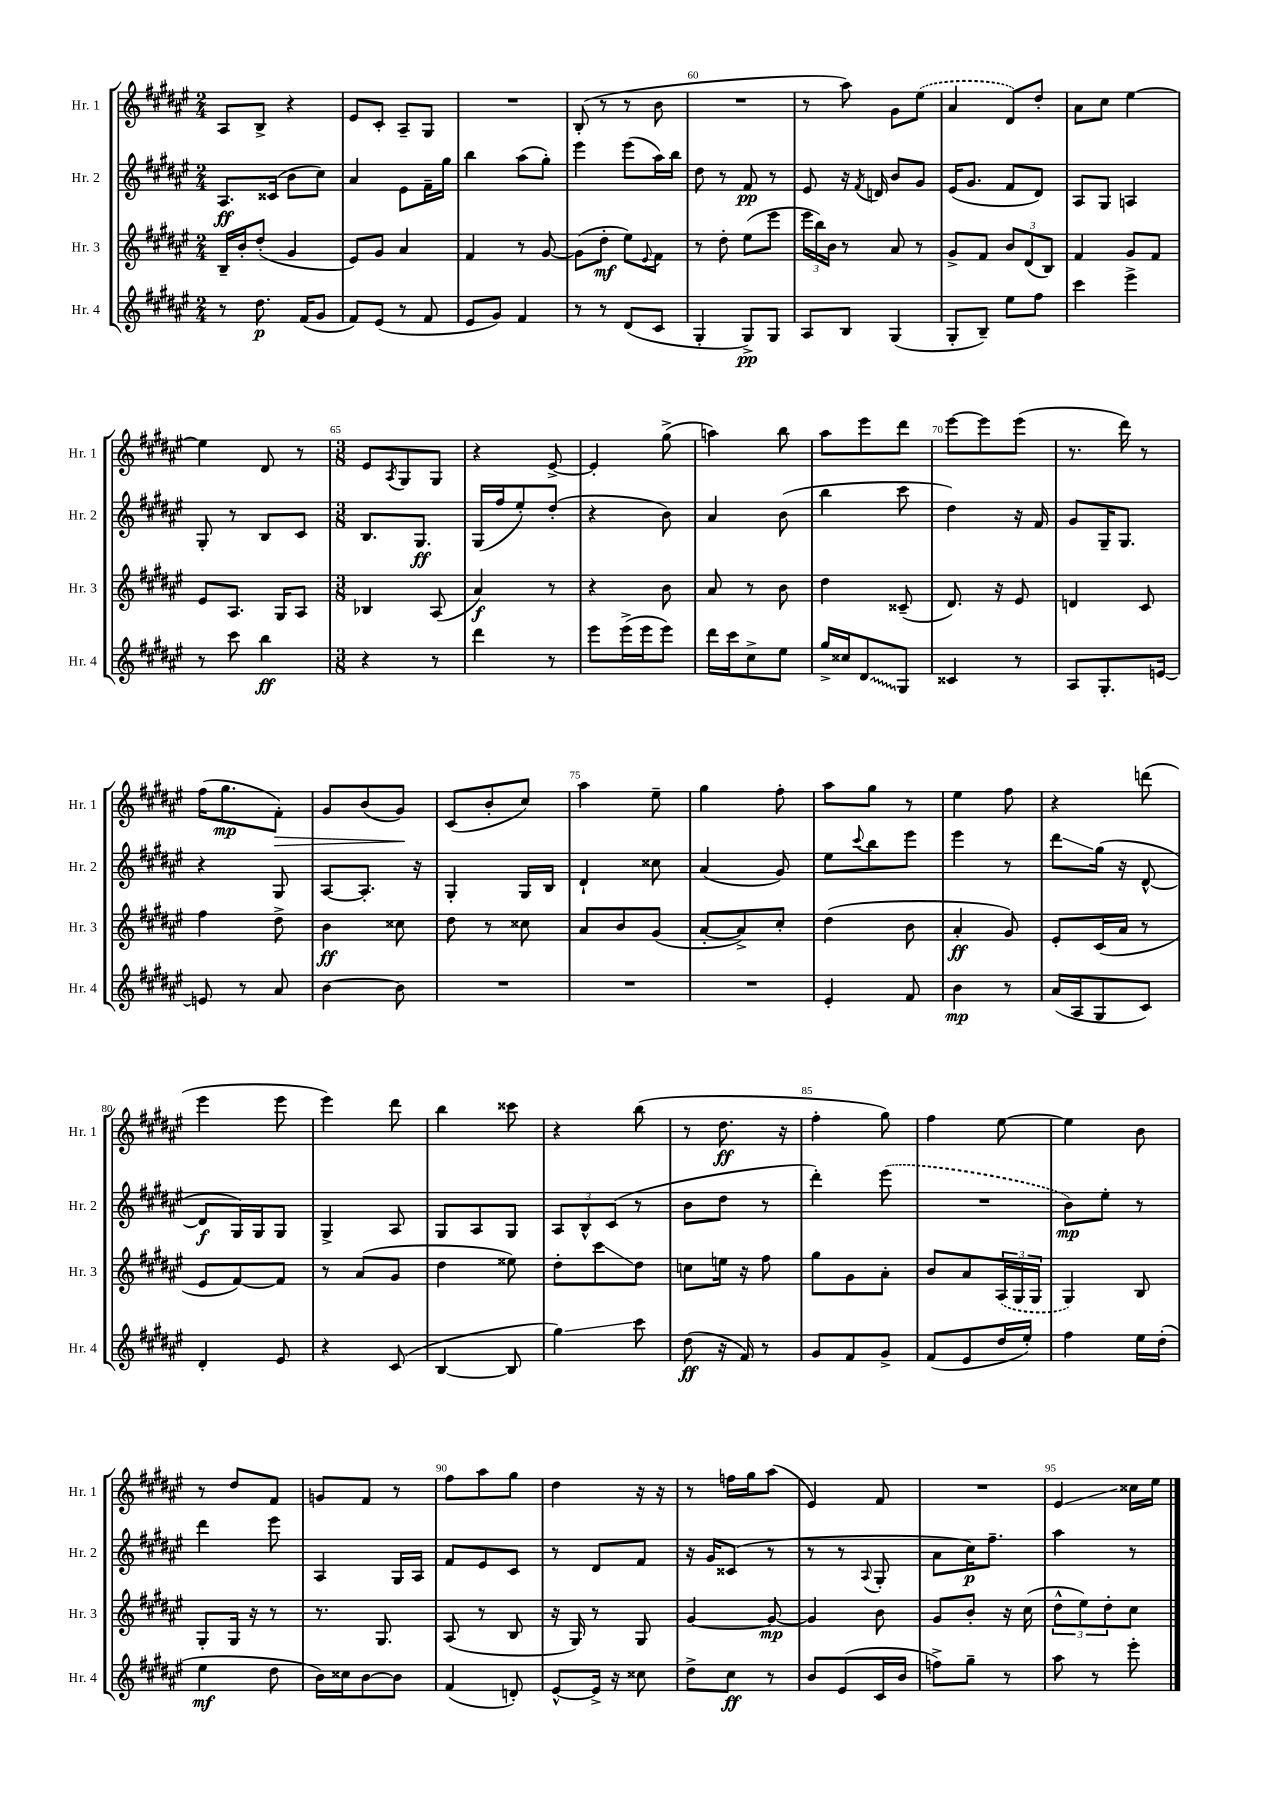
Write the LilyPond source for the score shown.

<<
\new StaffGroup <<
\new Staff = "s0" \with { instrumentName = "Hr. 1" shortInstrumentName = "Hr. 1" } {
    \clef treble \key fis \major \numericTimeSignature \time 2/4
    ais8 b8-> r4 |
    eis'8 cis'8-. ais8-- gis8 |
    R2 |
    b8-.( r8 r8 b'8 |
    R2 |
    r8 ais''8) gis'8 \once \slurDashed eis''8( |
    ais'4 dis'8) dis''8-. |
    ais'8 cis''8 eis''4~ |
    eis''4 dis'8 r8 |
    \numericTimeSignature \time 3/8 eis'8 \acciaccatura { ais8 } gis8 gis8 |
    r4 eis'8~-> |
    eis'4-. gis''8->( |
    a''4) b''8 |
    ais''8 eis'''8 dis'''8 |
    eis'''8~ eis'''8 eis'''8( |
    r8. dis'''16) r8 |
    fis''16( gis''8.\mp fis'8-.\>) |
    gis'8 b'8( gis'8\!) |
    cis'8( b'8-. cis''8) |
    ais''4 eis''8-- |
    gis''4 fis''8-. |
    ais''8 gis''8 r8 |
    eis''4 fis''8 |
    r4 d'''8( |
    eis'''4 eis'''8 |
    eis'''4) dis'''8 |
    b''4 cisis'''8 |
    r4 b''8( |
    r8 dis''8.\ff r16 |
    fis''4-. gis''8) |
    fis''4 eis''8~ |
    eis''4 b'8 |
    r8 dis''8 fis'8 |
    g'8 fis'8 r8 |
    fis''8 ais''8 gis''8 |
    dis''4 r16 r16 |
    r8 f''16 gis''16 ais''8( |
    eis'4) fis'8 |
    R4. |
    eis'4\glissando cisis''16 eis''16 \bar "|." |
}
\new Staff = "s1" \with { instrumentName = "Hr. 2" shortInstrumentName = "Hr. 2" } {
    \clef treble \key fis \major \numericTimeSignature \time 2/4
    ais8.\ff cisis'16( b'8 cis''8) |
    ais'4 eis'8 fis'16-- gis''16 |
    b''4 ais''8( gis''8-.) |
    eis'''4 eis'''8( ais''16) b''16 |
    dis''8 r8 fis'8\pp r8 |
    eis'8 r16 \acciaccatura { fis'8 } d'16 b'8 gis'8 |
    eis'16( gis'8. fis'8 dis'8) |
    ais8 gis8 a4 |
    gis8-. r8 b8 cis'8 |
    \numericTimeSignature \time 3/8 b8. gis8.\ff |
    gis16( fis''16 eis''8-.) dis''8-.( |
    r4 b'8) |
    ais'4 b'8( |
    b''4 cis'''8 |
    dis''4) r16 fis'16 |
    gis'8 gis16-- gis8. |
    r4 gis8 |
    ais8~ ais8.-. r16 |
    gis4-. gis16 b16 |
    dis'4-! cisis''8 |
    ais'4( gis'8) |
    eis''8 \appoggiatura { cis'''8 } b''8 eis'''8 |
    eis'''4 r8 |
    dis'''8\glissando gis''16( r16 dis'8~-^ |
    dis'8\f gis16) gis16 gis8 |
    gis4-> ais8 |
    gis8 ais8 gis8 |
    \tuplet 3/2 { ais8 b8-^ cis'8( } r8 |
    b'8 dis''8 r8 |
    dis'''4-.) \once \slurDashed eis'''8( |
    R4. |
    b'8\mp) eis''8-. r8 |
    dis'''4 eis'''8 |
    ais4 gis16 ais16 |
    fis'8 eis'8 cis'8 |
    r8 dis'8 fis'8 |
    r16 gis'16 cisis'8( r8 |
    r8 r8 \appoggiatura { ais8 } gis8-. |
    ais'8 cis''16\p) fis''8.-- |
    ais''4 r8 \bar "|." |
}
\new Staff = "s2" \with { instrumentName = "Hr. 3" shortInstrumentName = "Hr. 3" } {
    \clef treble \key fis \major \numericTimeSignature \time 2/4
    b16-- b'16-. dis''8-.( gis'4 |
    eis'8) gis'8 ais'4 |
    fis'4 r8 gis'8~ |
    gis'8( dis''8-.\mf eis''8) \appoggiatura { eis'8 } fis'8 |
    r8 dis''8-. eis''8( eis'''8 |
    \tuplet 3/2 { eis'''16 b''16) b'16 } r8 ais'8 r8 |
    gis'8-> fis'8 \tuplet 3/2 { b'8 dis'8( b8) } |
    fis'4 gis'8 fis'8 |
    eis'8 ais8. gis16 ais8 |
    \numericTimeSignature \time 3/8 bes4 ais8( |
    ais'4\f) r8 |
    r4 b'8 |
    ais'8 r8 b'8 |
    dis''4 cisis'8--( |
    dis'8.) r16 eis'8 |
    d'4 cis'8 |
    fis''4 dis''8-> |
    b'4\ff cisis''8 |
    dis''8 r8 cisis''8 |
    ais'8 b'8 gis'8( |
    ais'8~-. ais'8->) cis''8-. |
    dis''4( b'8 |
    ais'4-.\ff gis'8) |
    eis'8-. cis'16( ais'16 r8 |
    eis'8 fis'8~) fis'8 |
    r8 ais'8( gis'8 |
    dis''4 eisis''8) |
    dis''8-. cis'''8\glissando dis''8 |
    c''8 e''16 r16 fis''8 |
    gis''8 gis'8 ais'8-. |
    b'8 ais'8 \tuplet 3/2 { \once \slurDashed ais16( gis16 gis16 } |
    gis4) b8 |
    gis8-. gis16 r16 r8 |
    r8. gis8. |
    ais8( r8 b8 |
    r16 gis16) r8 gis8 |
    gis'4~ gis'8~\mp |
    gis'4 b'8 |
    gis'8 b'8-. r16 cis''16( |
    \tuplet 3/2 { dis''8-^ eis''8) dis''8-. } cis''8 \bar "|." |
}
\new Staff = "s3" \with { instrumentName = "Hr. 4" shortInstrumentName = "Hr. 4" } {
    \clef treble \key fis \major \numericTimeSignature \time 2/4
    r8 dis''8.\p fis'16( gis'8 |
    fis'8) eis'8( r8 fis'8 |
    eis'8 gis'8) fis'4 |
    r8 r8 dis'8( cis'8 |
    gis4-. gis8->\pp) gis8 |
    ais8 b8 gis4( |
    gis8-. b8--) eis''8 fis''8 |
    cis'''4 eis'''4-> |
    r8 cis'''8 b''4\ff |
    \numericTimeSignature \time 3/8 r4 r8 |
    dis'''4 r8 |
    eis'''8 eis'''16->( eis'''16 eis'''8) |
    dis'''16 cis'''16 cis''8-> eis''8 |
    gis''16-> cisis''16 \once \override Glissando.style = #'zigzag dis'8\glissando gis8 |
    cisis'4 r8 |
    ais8 gis8.-. e'16~ |
    e'8 r8 ais'8 |
    b'4~ b'8 |
    R4. |
    R4. |
    R4. |
    eis'4-. fis'8 |
    b'4\mp r8 |
    ais'16( ais16 gis8 cis'8) |
    dis'4-. eis'8 |
    r4 cis'8( |
    b4~ b8 |
    gis''4\glissando) cis'''8 |
    dis''8\ff( r16 fis'16) r8 |
    gis'8 fis'8 gis'8-> |
    fis'8( eis'8 dis''16 eis''16-.) |
    fis''4 eis''16 dis''16-.( |
    eis''4\mf dis''8 |
    b'16) cisis''16 b'8~ b'8 |
    fis'4( d'8-.) |
    eis'8~-^ eis'16-> r16 cisis''8 |
    dis''8-> cis''8\ff r8 |
    b'8 eis'8( cis'16 b'16 |
    f''8->) gis''8-- r8 |
    ais''8 r8 eis'''8-. \bar "|." |
}
>>
>>
\layout { \context { \Score currentBarNumber = #56 \override BarNumber.break-visibility = ##(#f #t #t) barNumberVisibility = #(every-nth-bar-number-visible 5) } }
